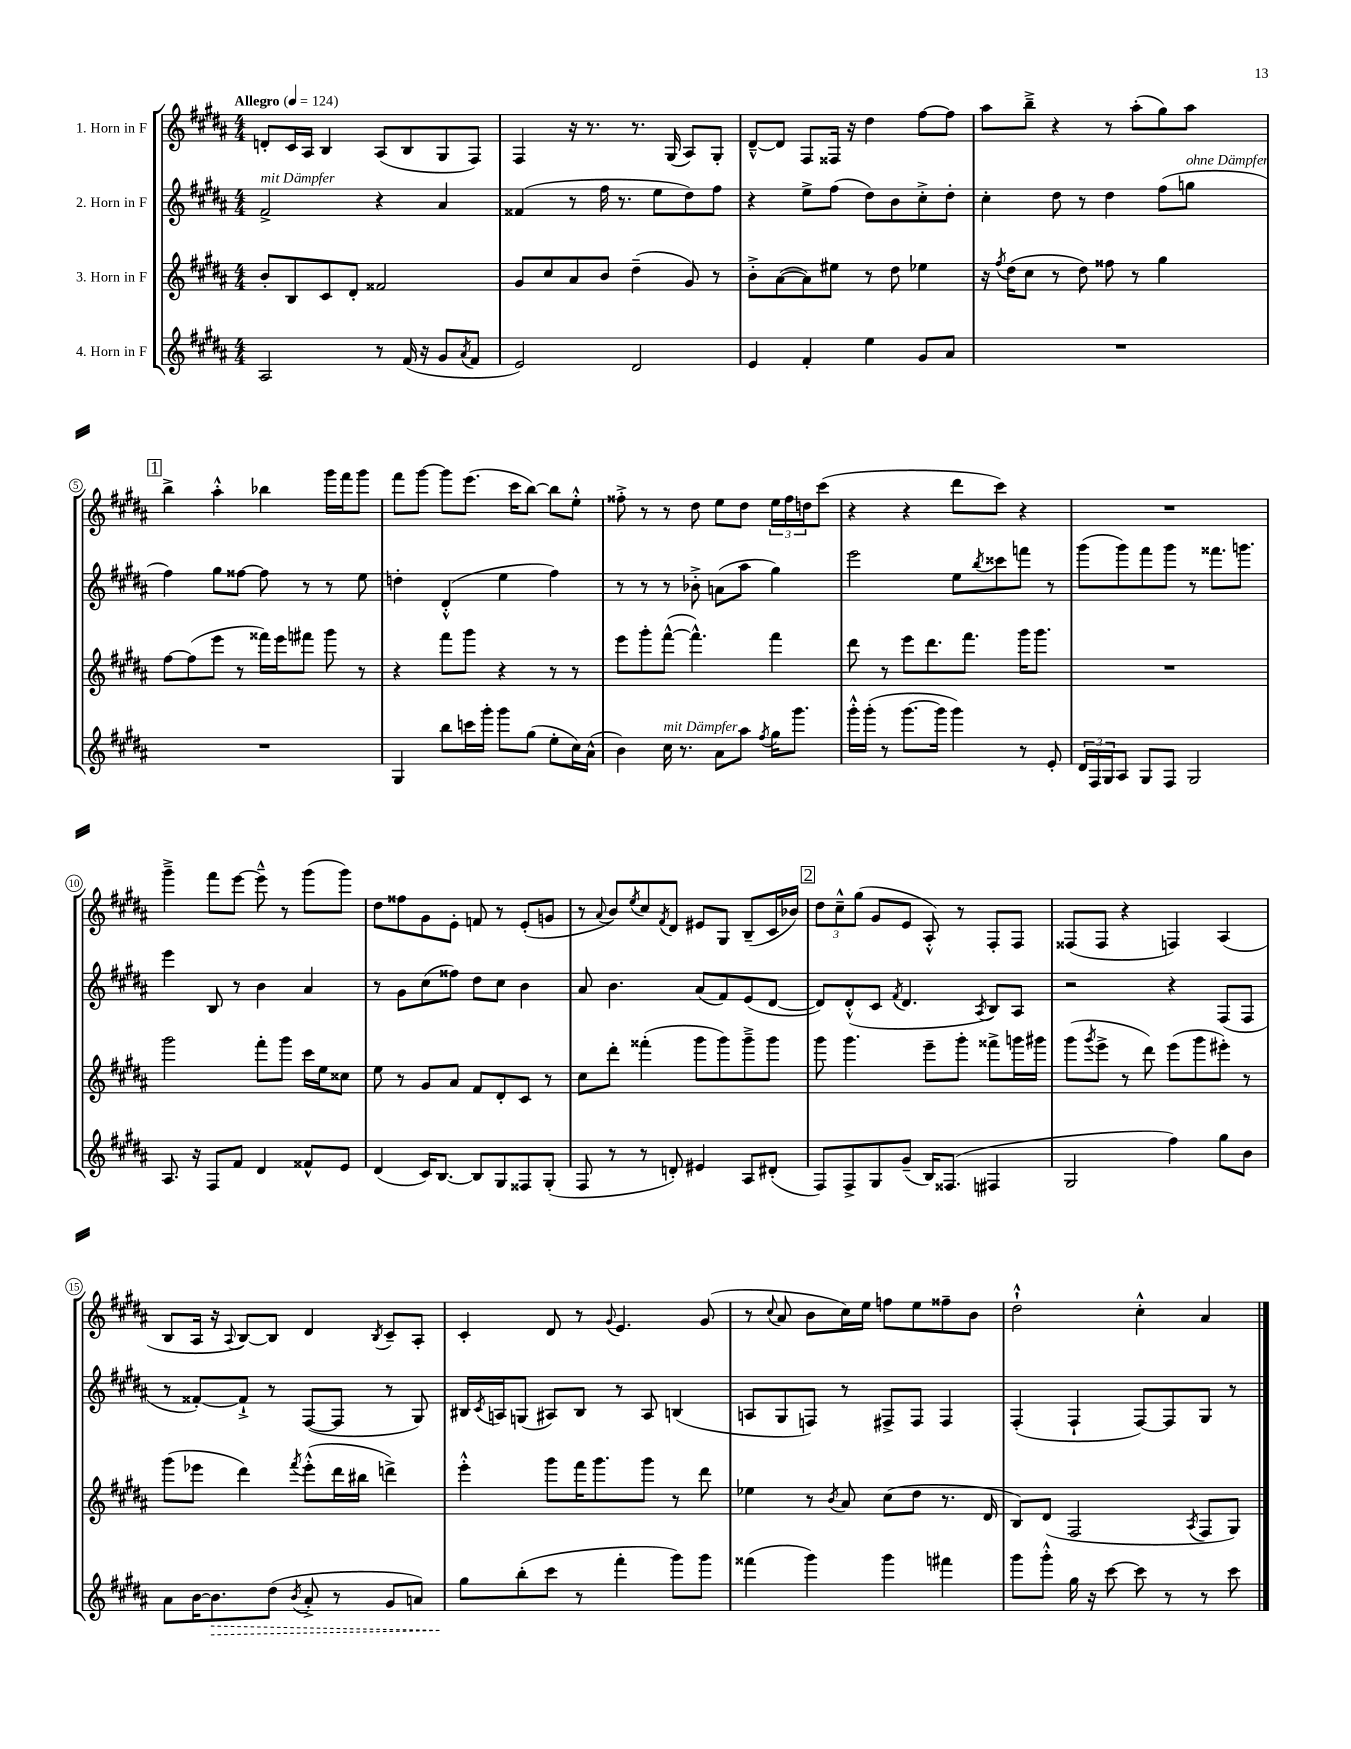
<<
\new StaffGroup <<
\new Staff = "s0" \with { instrumentName = "1. Horn in F" } {
    \clef treble \key b \major \numericTimeSignature \time 4/4 \tempo "Allegro" 4 = 124
    d'8-. cis'16 ais16 b4 ais8( b8 gis8 fis8) |
    fis4 r16 r8. r8. gis16( ais8) gis8-. |
    dis'8~---^ dis'8 fis8 fisis16 r16 dis''4 fis''8~ fis''8 |
    ais''8 b''8---> r4 r8 ais''8-.( gis''8) ais''8 |
    \mark \markup { \box "1" } b''4-> ais''4-.-^ bes''4 gis'''16 fis'''16 gis'''8 |
    fis'''8 gis'''8~ gis'''8 e'''8.( cis'''16 b''8~) b''8 e''8-.-^ |
    fisis''8-.-> r8 r8 dis''8 e''8 dis''8 \tuplet 3/2 { e''16 fisis''16 d''16 } cis'''8( |
    r4 r4 dis'''8 cis'''8) r4 |
    R1 |
    gis'''4---> fis'''8 e'''8~ e'''8---^ r8 gis'''8( gis'''8) |
    dis''8 fisis''8 gis'8 e'8-. f'8 r8 e'8-.( g'8 |
    r8 \appoggiatura { ais'8 } b'8) \acciaccatura { e''8 } cis''8 \acciaccatura { fis'8 } dis'8 eis'8 gis8 b8--( cis'16 bes'16) |
    \mark \markup { \box "2" } \tuplet 3/2 { dis''8 cis''8---^ gis''8( } gis'8 e'8 ais8-.-^) r8 fis8-. fis8 |
    fisis8( fisis8 r4 f4) ais4( |
    b8 ais16 r16 \appoggiatura { ais8 } b8~) b8 dis'4 \acciaccatura { b8 } cis'8-- ais8-. |
    cis'4-. dis'8 r8 \appoggiatura { gis'8 } e'4. gis'8( |
    r8 \appoggiatura { cis''8 } ais'8 b'8 cis''16) e''16 f''8 e''8 fisis''8-- b'8 |
    dis''2-!-^ cis''4-.-^ ais'4 \bar "|." |
}
\new Staff = "s1" \with { instrumentName = "2. Horn in F" } {
    \clef treble \key b \major \numericTimeSignature \time 4/4
    fis'2->^\markup { \italic "mit Dämpfer" } r4 ais'4 |
    fisis'4( r8 fis''16 r8. e''8 dis''8) fis''8 |
    r4 e''8-> fis''8( dis''8) b'8 cis''8-.-> dis''8-. |
    cis''4-. dis''8 r8 dis''4 fis''8( g''8^\markup { \italic "ohne Dämpfer" } |
    \mark \markup { \box "1" } fis''4) gis''8 fisis''8~ fisis''8 r8 r8 e''8 |
    d''4-. dis'4-.-^( e''4 fis''4) |
    r8 r8 r8 bes'8-.-> a'8( ais''8 gis''4) |
    e'''2 e''8 \acciaccatura { b''8 } cisis'''8 f'''8 r8 |
    gis'''8( gis'''8) fis'''8 gis'''8 r8 fisis'''8. g'''8. |
    e'''4 b8 r8 b'4 ais'4 |
    r8 gis'8 cis''8( fisis''8) dis''8 cis''8 b'4 |
    ais'8 b'4. ais'8( fis'8) e'8( dis'8~ |
    \mark \markup { \box "2" } dis'8) dis'8-.-^( cis'8 \acciaccatura { fis'8 } dis'4. \acciaccatura { ais8 } b8) ais8 |
    r2 r4 fis8( fis8 |
    r8 fisis'8~-.) fisis'8-!-> r8 fis8~( fis8 r8 gis8) |
    bis16 \acciaccatura { cis'8 } a16 g8( ais8) bis8 r8 ais8 b4( |
    a8 gis8 f8) r8 fis8-> fis8 fis4 |
    fis4-.( fis4-! fis8~) fis8 gis8 r8 \bar "|." |
}
\new Staff = "s2" \with { instrumentName = "3. Horn in F" } {
    \clef treble \key b \major \numericTimeSignature \time 4/4
    b'8-. b8 cis'8 dis'8-. fisis'2 |
    gis'8 cis''8 ais'8 b'8 dis''4--( gis'8) r8 |
    b'8-.-> ais'8~( ais'8) eis''8 r8 dis''8 ees''4 |
    r16 \acciaccatura { fis''8 } dis''16( cis''8 r8 dis''8) fisis''8 r8 gis''4 |
    \mark \markup { \box "1" } fis''8~ fis''8( e'''8 r8 fisis'''16) e'''16 fis'''8 gis'''8 r8 |
    r4 fis'''8 gis'''8 r4 r8 r8 |
    e'''8 gis'''8-. fis'''8~-^( fis'''4.-^) fis'''4 |
    dis'''8 r8 e'''8 dis'''8. fis'''8. gis'''16 gis'''8. |
    R1 |
    gis'''2 fis'''8-. gis'''8 cis'''16 e''16 cisis''8 |
    e''8 r8 gis'8 ais'8 fis'8 dis'8-. cis'8 r8 |
    cis''8 dis'''8-. fisis'''4-.( gis'''8 gis'''8) gis'''8---> gis'''8 |
    \mark \markup { \box "2" } gis'''8 gis'''4. e'''8-- gis'''8-. fisis'''8-> g'''16 gis'''16 |
    gis'''8( \acciaccatura { gis'''8 } e'''8-> r8 dis'''8) e'''8( gis'''8 eis'''8-.) r8 |
    gis'''8( ees'''8 dis'''4) \acciaccatura { fis'''8 } ees'''8-.-^( dis'''16 bis''16 d'''4->) |
    e'''4-.-^ gis'''8 fis'''16 gis'''8. gis'''8 r8 dis'''8 |
    ees''4 r8 \acciaccatura { b'8 } ais'8 cis''8( dis''8 r8. dis'16 |
    b8) dis'8( fis2 \acciaccatura { ais8 } fis8 gis8) \bar "|." |
}
\new Staff = "s3" \with { instrumentName = "4. Horn in F" } {
    \clef treble \key b \major \numericTimeSignature \time 4/4
    ais2 r8 fis'16( r16 gis'8 \acciaccatura { ais'8 } fis'8 |
    e'2) dis'2 |
    e'4 fis'4-. e''4 gis'8 ais'8 |
    R1 |
    \mark \markup { \box "1" } R1 |
    gis4 b''8 c'''16 gis'''16-. gis'''8 gis''8( e''8-. cis''16) ais'16-^( |
    b'4) cis''16^\markup { \italic "mit Dämpfer" } r8. ais'8 ais''8 \acciaccatura { fis''8 } gis''16 gis'''8. |
    gis'''16-.-^ gis'''16-.( r8 gis'''8.~ gis'''16 gis'''4) r8 e'8-. |
    \tuplet 3/2 { dis'16 fis16 gis16 } ais8 gis8 fis8 gis2 |
    ais8. r16 fis8 fis'8 dis'4 fisis'8-^ e'8 |
    dis'4( cis'16) b8.~ b8 gis8 fisis8 gis8-.( |
    fis8 r8 r8 d'8-.) eis'4 ais8 dis'8-.( |
    \mark \markup { \box "2" } fis8) fis8-> gis8 gis'8--( b16) fisis8.( fis4 |
    gis2 fis''4) gis''8 b'8 |
    ais'8 b'16~ \once \override Hairpin.style = #'dashed-line b'8.\> dis''8( \acciaccatura { b'8 } ais'8-.-> r8 gis'8 a'8) |
    gis''8\! b''8-.( cis'''8 r8 fis'''4-. gis'''8) gis'''8 |
    fisis'''4( gis'''4) gis'''4 fis'''4 |
    gis'''8 gis'''8-.-^ gis''16 r16 cis'''8~ cis'''8 r8 r8 cis'''8 \bar "|." |
}
>>
>>
\layout { \context { \Score \override BarNumber.stencil = #(make-stencil-circler 0.1 0.3 ly:text-interface::print) } }
